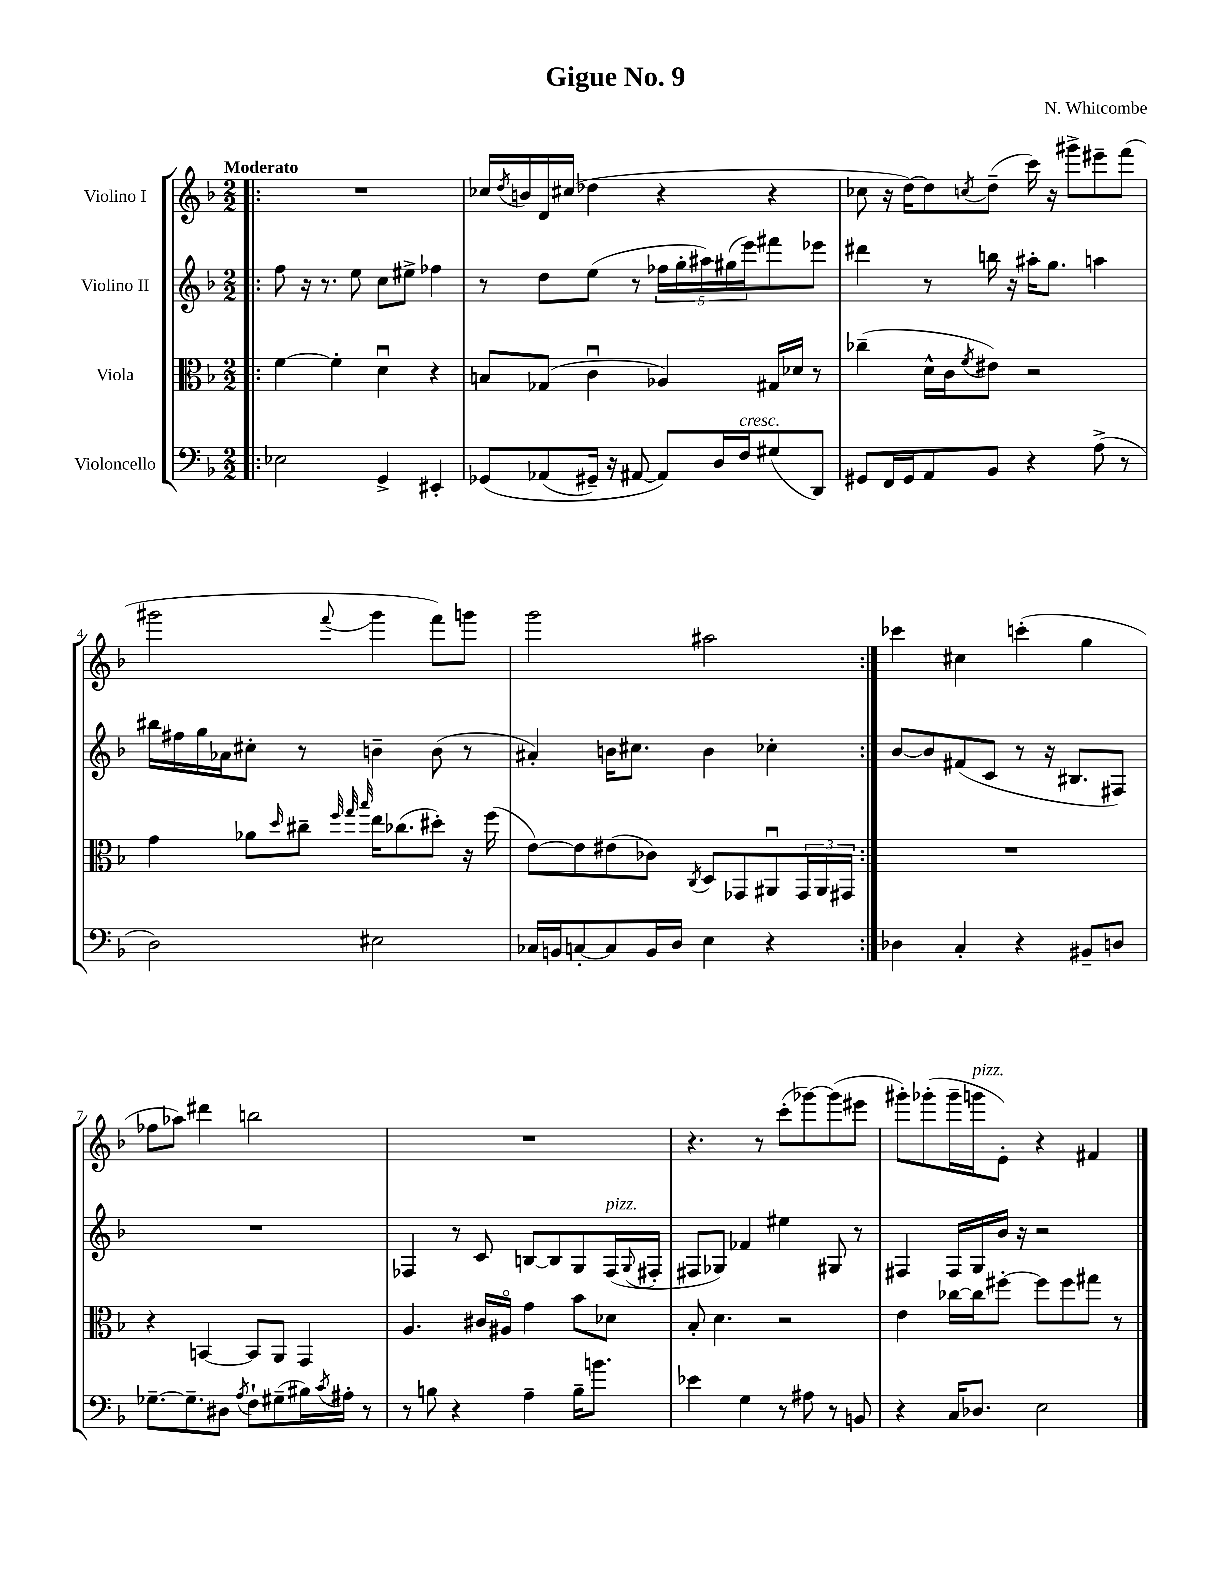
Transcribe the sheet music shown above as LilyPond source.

\header { title = "Gigue No. 9" composer = "N. Whitcombe" }
<<
\new StaffGroup <<
\new Staff = "s0" \with { instrumentName = "Violino I" } {
    \clef treble \key f \major \numericTimeSignature \time 2/2 \tempo "Moderato"
    \repeat volta 2 { \bar ".|:" R1 |
    ces''16 \acciaccatura { d''8 } b'16 d'16 cis''16( des''4 r4 r4 |
    ces''8 r16 d''16~) d''8 \acciaccatura { c''8 } d''8--( c'''16) r16 gis'''8-> eis'''8-- f'''8( |
    gis'''2 \appoggiatura { f'''8 } gis'''4 f'''8) g'''8 |
    g'''2 ais''2 | }
    ces'''4 cis''4 c'''4-.( g''4 |
    fes''8 aes''8) dis'''4 b''2 |
    R1 |
    r4. r8 c'''8-.( ges'''8~) ges'''8( eis'''8 |
    gis'''8-.) ges'''8-.( ges'''16-- g'''16^\markup { \italic "pizz." } e'8-.) r4 fis'4 \bar "|." |
}
\new Staff = "s1" \with { instrumentName = "Violino II" } {
    \clef treble \key f \major \numericTimeSignature \time 2/2
    \repeat volta 2 { \bar ".|:" f''8 r16 r8. e''8 c''8 eis''8-> fes''4 |
    r8 d''8 e''8( r8 \tuplet 5/4 { fes''16 g''16-. ais''16) gis''16( e'''16) } fis'''8 ees'''8 |
    dis'''4 r8 b''16 r16 ais''16-. g''8. a''4 |
    bis''16 fis''16 g''16 aes'16 cis''8-. r8 b'4-- b'8( r8 |
    ais'4-.) b'16 cis''8. b'4 ces''4-. | }
    bes'8~ bes'8 fis'8( c'8 r8 r16 bis8. fis8) |
    R1 |
    fes4 r8 c'8 b8~ b8 g8 fes16^\markup { \italic "pizz." }( \appoggiatura { g8 } fis16-. |
    fis8 ges8) fes'4 eis''4 gis8 r8 |
    fis4 fis16 g16 bes'16 r16 r2 \bar "|." |
}
\new Staff = "s2" \with { instrumentName = "Viola" } {
    \clef alto \key f \major \numericTimeSignature \time 2/2
    \repeat volta 2 { \bar ".|:" f'4~ f'4-. d'4\downbow r4 |
    b8 ges8( c'4\downbow aes4) gis16 des'16 r8 |
    ces''4--( d'16-^ c'16 \acciaccatura { f'8 } eis'8) r2 |
    g'4 aes'8 \grace { d''16 } cis''8-- \grace { f''32 g''32 bes''32 } e''16 ces''8.( dis''8-.) r16 f''16( |
    e'8~) e'8 eis'8( ces'8) \acciaccatura { c8 } d8 ges,8 ais,8\downbow \tuplet 3/2 { ges,16 ais,16 gis,16 } | }
    R1 |
    r4 b,4~ b,8 a,8 g,4 |
    a4. cis'16 ais16\flageolet g'4 bes'8 des'8 |
    bes8-. d'4. r2 |
    e'4 ces''16~ ces''16 fis''8~-. fis''8 fis''8 gis''8 r8 \bar "|." |
}
\new Staff = "s3" \with { instrumentName = "Violoncello" } {
    \clef bass \key f \major \numericTimeSignature \time 2/2
    \repeat volta 2 { \bar ".|:" ees2 g,4-> eis,4-. |
    ges,8\( aes,8( gis,16--) r16 ais,8~ ais,8\) d16 f16^\markup { \italic "cresc." } gis8( d,8) |
    gis,8 f,16 gis,16 a,8 bes,8 r4 a8->( r8 |
    d2) eis2 |
    ces16 b,16 c8~-. c8 b,16 d16 e4 r4 | }
    des4 c4-. r4 bis,8-- d8 |
    ges8.~-- ges8.-- dis8 \acciaccatura { a8 } f8-! gis8--( bis16) \acciaccatura { c'8 } ais16-. r8 |
    r8 b8 r4 a4-- b16-- b'8. |
    ees'4 g4 r8 ais8 r8 b,8 |
    r4 c16 des8. e2 \bar "|." |
}
>>
>>
